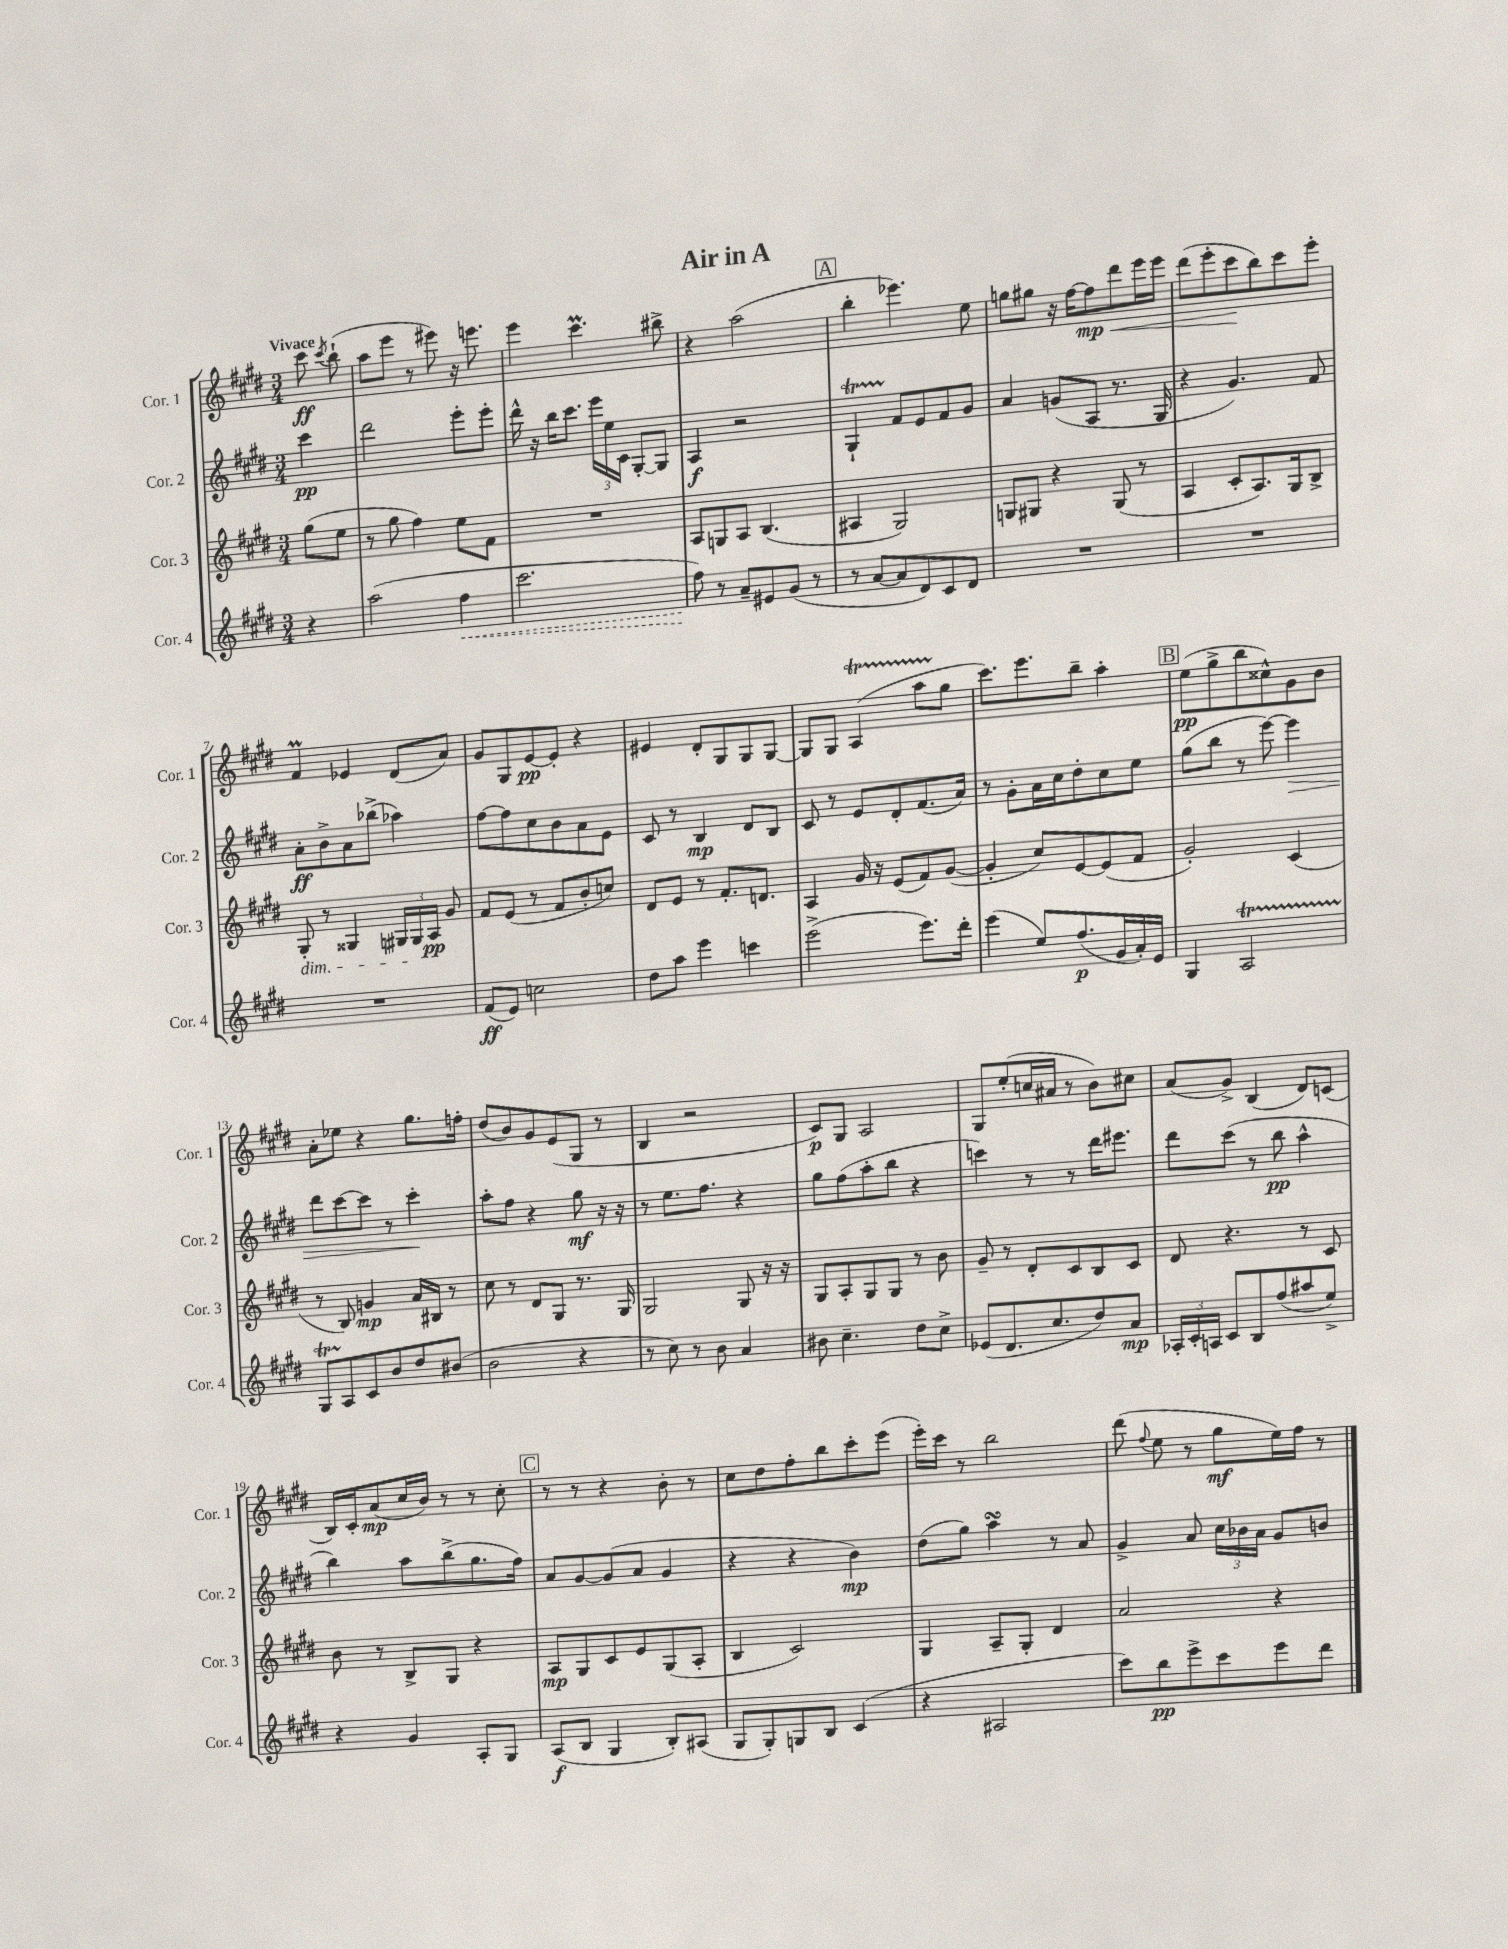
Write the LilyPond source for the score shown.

\header { title = "Air in A" }
<<
\new StaffGroup <<
\new Staff = "s0" \with { instrumentName = "Cor. 1" shortInstrumentName = "Cor. 1" } {
    \clef treble \key e \major \numericTimeSignature \time 3/4 \partial 4 \tempo "Vivace"
    \autoBeamOff cis'''8\ff \acciaccatura { cis'''8 } b''8-!( |
    a''8[ e'''8] r8 eis'''8) r16 e'''8. |
    e'''4 cis'''4.\prall bis''8-> |
    r4 a''2( |
    \mark \markup { \box "A" } b''4-. ees'''4.) e''8 |
    g''8[ gis''8] r16 fis''16[~ fis''8\mp dis'''8\< e'''16 e'''16] |
    dis'''8[( e'''8-. cis'''8\! b''8) cis'''8 e'''8]-. |
    fis'4\prall ees'4 dis'8[( a'8]) |
    gis'8[ gis8 e'8~\pp e'8]-. r4 |
    eis'4 dis'8[-. gis8 gis8 gis8]~ |
    gis8[ gis8] a4\startTrillSpan( a''8[ gis''8]\stopTrillSpan |
    cis'''8.[) e'''8. b''8]-- a''4-. |
    \mark \markup { \box "B" } e''8[\pp( gis''8-> b''8 cisis''8-^) gis'8 b'8] |
    a'8[-. ees''8] r4 gis''8.[ f''16]-. |
    dis''8[( b'8) gis'8 e'8( gis8] r8 |
    b4 r2 |
    cis'8[\p) gis8] a2 |
    gis8[ e''8-.( c''16 ais'16] r8 b'8[) cis''8] |
    a'8[( gis'8]->) b4( dis'8[) c'8]( |
    b16[) cis'16-. a'8\mp( cis''16 b'16]) r8 r8 cis''8-. |
    \mark \markup { \box "C" } r8 r8 r4 b'8-. r8 |
    cis''8[ dis''8 fis''8-. b''8 cis'''8-. e'''8]( |
    e'''16[-.) cis'''16] r8 b''2 |
    dis'''8( \appoggiatura { fis''8 } e''8 r8 gis''8[\mf e''16) fis''16] r8 \bar "|." |
}
\new Staff = "s1" \with { instrumentName = "Cor. 2" shortInstrumentName = "Cor. 2" } {
    \clef treble \key e \major \numericTimeSignature \time 3/4 \partial 4
    \autoBeamOff cis'''4\pp |
    dis'''2 e'''8[-. e'''8]-. |
    dis'''16-^ r16 b''16[ cis'''8.] \tuplet 3/2 { e'''16[ e''16 cis'16] } gis8[~-. gis8] |
    a4\f r2 |
    \mark \markup { \box "A" } gis4-!\startTrillSpan fis'8[\stopTrillSpan e'8 fis'8 gis'8] |
    a'4 g'8[( a8] r8. gis16 |
    r4 gis'4.) fis'8 |
    a'8[-.\ff b'8-> a'8 bes''8]->( aes''4) |
    fis''8[~ fis''8 cis''8 b'8 a'8 e'8] |
    cis'8 r8 b4\mp dis'8[ b8] |
    cis'8 r8 e'8[ dis'8-. fis'8.( a'16]) |
    r8 gis'8[-. a'16 cis''16 dis''8-. cis''8 e''8] |
    \mark \markup { \box "B" } gis''8[( b''8] r8 e'''8~) e'''4\> |
    dis'''8[ cis'''8~ cis'''8] r8 cis'''4-.\! |
    a''8[-. fis''8] r4 gis''8\mf r16 r16 |
    r8 e''8.[ fis''8.] r4 |
    gis''8[ fis''8( a''8-. b''8] r4 |
    c'''4) r8 r8 dis'''16[ eis'''8.] |
    dis'''8[ cis'''8]( r8 b''8\pp a''4-^ |
    b''4) a''8[ b''8->( gis''8. fis''16]) |
    \mark \markup { \box "C" } a'8[ gis'8~ gis'8( a'8] gis'4 |
    r4 r4 b'4\mp) |
    dis''8[( gis''8]) a''4\turn r8 a'8 |
    gis'4-> a'8 \tuplet 3/2 { cis''16[ bes'16 a'16] } gis'8[ b'8] \bar "|." |
}
\new Staff = "s2" \with { instrumentName = "Cor. 3" shortInstrumentName = "Cor. 3" } {
    \clef treble \key e \major \numericTimeSignature \time 3/4 \partial 4
    \autoBeamOff gis''8[( e''8] |
    r8 gis''8 fis''4) e''8[ fis'8] |
    R2. |
    a8[ g8 a8] b4.( |
    \mark \markup { \box "A" } ais4 gis2) |
    g8[ gis8] r4 gis8( r8 |
    a4 cis'8[-. a8.) gis16 b8]-> |
    gis8-.\dim r8 gisis4 \tuplet 3/2 { gis16[ gis16\! a16]\pp } gis'8 |
    fis'8[ e'8]( r8 fis'8[ b'8-. c''8]) |
    dis'8[ e'8] r8 fis'8.[-. d'8.] |
    a4 gis'16 r16 e'8[( fis'8) gis'8]~( |
    gis'4-. cis''8[) e'8~ e'8( fis'8] |
    \mark \markup { \box "B" } gis'2-.) cis'4( |
    r8 b8) g'4\mp a'16[ bis16] r8 |
    cis''8 r8 dis'8[ gis8] r8. gis16 |
    gis2 gis8 r16 r16 |
    gis8[ a8-. gis8 gis8] r8 b'8 |
    gis'8-- r8 dis'8[-. cis'8 b8 cis'8] |
    dis'8 r4. r8 cis'8 |
    b'8 r8 b8[-> gis8] r4 |
    \mark \markup { \box "C" } a8[\mp gis8 cis'8 e'8 gis8( a8]-. |
    b4 cis'2) |
    gis4 a8[-- gis8]-. dis'4 |
    a'2 r4 \bar "|." |
}
\new Staff = "s3" \with { instrumentName = "Cor. 4" shortInstrumentName = "Cor. 4" } {
    \clef treble \key e \major \numericTimeSignature \time 3/4 \partial 4
    \autoBeamOff r4 |
    a''2( \once \override Hairpin.style = #'dashed-line fis''4\< |
    cis'''2. |
    fis''8\!) r8 a'8[-- eis'8 gis'8]( r8 |
    \mark \markup { \box "A" } r8 a'8[~ a'8 dis'8) cis'8 dis'8] |
    R2. |
    R2. |
    R2. |
    fis'8[\ff( e'8]) c''2 |
    dis''8[ a''8] e'''4 c'''4 |
    e'''2->( e'''8.[) dis'''16]-. |
    e'''4( e''8[) fis''8.\p( gis'16 a'16-.) e'16] |
    \mark \markup { \box "B" } gis4 a2\startTrillSpan |
    gis8[ a8\stopTrillSpan cis'8 b'8 dis''8 bis'8]( |
    b'2 r4 |
    r8 cis''8) r8 b'8 a'4 |
    bis'8 cis''4.-- dis''8[ cis''8]-> |
    ees'8[( dis'8. cis''8. dis''8) a'8]\mp |
    \tuplet 3/2 { aes16[-. cis'16-. a16] } cis'8[ b8 fis''8( ais''8 e''8]->) |
    r4 gis'4 a8[-. gis8] |
    \mark \markup { \box "C" } a8[\f( b8] gis4 b8[-.) ais8]( |
    gis8[ gis8-.) g8 b8] cis'4( |
    r4 ais2 |
    cis'''8[) b''8\pp e'''8-> cis'''8 e'''8 dis'''8] \bar "|." |
}
>>
>>
